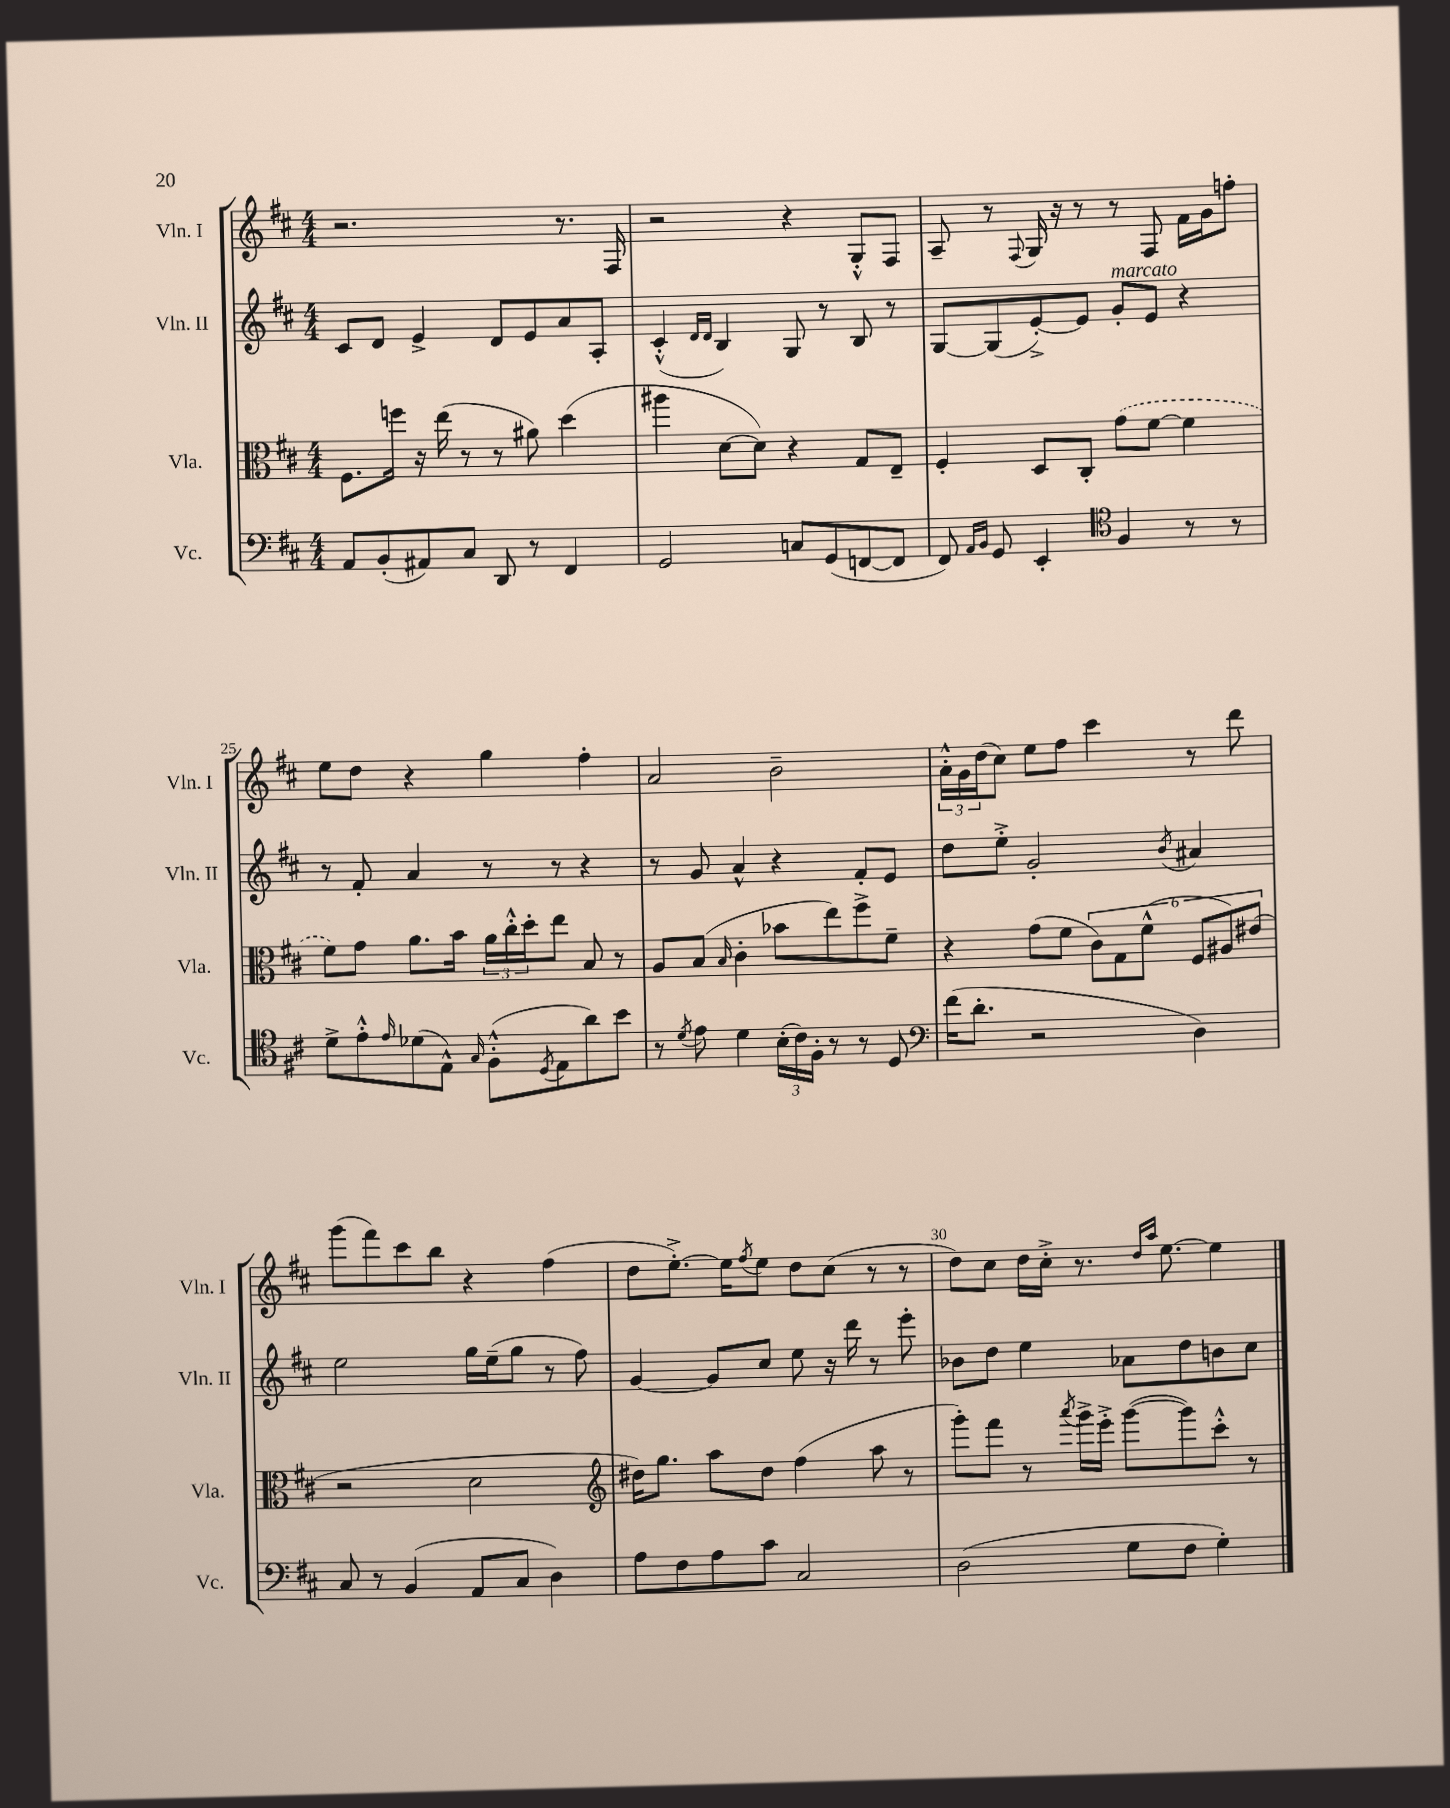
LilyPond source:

<<
\new StaffGroup <<
\new Staff = "s0" \with { instrumentName = "Vln. I" shortInstrumentName = "Vln. I" } {
    \clef treble \key d \major \numericTimeSignature \time 4/4
    r2. r8. fis16 |
    r2 r4 g8-.-^ fis8 |
    a8-- r8 \appoggiatura { fis8 } g16 r16 r8 r8 fis8 fis'16 g'16 f''8-. |
    e''8 d''8 r4 g''4 fis''4-. |
    a'2 b'2-- |
    \tuplet 3/2 { a'16-.-^ g'16 d''16( } cis''8) e''8 fis''8 cis'''4 r8 d'''8 |
    g'''8( fis'''8) cis'''8 b''8 r4 fis''4( |
    d''8 e''8.~-.->) e''16 \acciaccatura { fis''8 } e''8 d''8 cis''8( r8 r8 |
    d''8) cis''8 d''16 cis''16-.-> r8. \grace { d''16 a''16 } e''8.~ e''4 \bar "|." |
}
\new Staff = "s1" \with { instrumentName = "Vln. II" shortInstrumentName = "Vln. II" } {
    \clef treble \key d \major \numericTimeSignature \time 4/4
    cis'8 d'8 e'4-> d'8 e'8 a'8 a8-. |
    cis'4-.-^( \grace { d'16 d'16 } b4) g8 r8 b8 r8 |
    g8~ g8( e'8~-.->) e'8 g'8-.^\markup { \italic "marcato" } e'8 r4 |
    r8 fis'8-. a'4 r8 r8 r4 |
    r8 g'8 a'4-^ r4 fis'8-. e'8 |
    d''8 e''8-.-> g'2-. \acciaccatura { b'8 } ais'4 |
    e''2 g''16 e''16--( g''8 r8 fis''8) |
    g'4~ g'8 cis''8 e''8 r16 d'''16 r8 e'''8-. |
    bes'8 d''8 e''4 aes'8 d''8 b'8 cis''8 \bar "|." |
}
\new Staff = "s2" \with { instrumentName = "Vla." shortInstrumentName = "Vla." } {
    \clef alto \key d \major \numericTimeSignature \time 4/4
    fis8. f''16 r16 e''16( r8 r8 ais'8) d''4( |
    ais''4 d'8~ d'8) r4 g8 e8-- |
    fis4-. d8 cis8-. \once \slurDashed g'8( fis'8~ fis'4 |
    fis'8) g'8 a'8. b'16 \tuplet 3/2 { a'16 cis''16-.-^ d''16-. } e''8 b8 r8 |
    a8 b8( \grace { b16 } cis'4-. bes'8 e''8) fis''8-> fis'8-- |
    r4 g'8( fis'8 \tuplet 6/4 { cis'8) g8 fis'8-^( fis8 ais8) eis'8( } |
    r2 d'2 |
    \clef treble dis''16) g''8. a''8 dis''8 fis''4( a''8 r8 |
    g'''8-.) fis'''8 r8 \acciaccatura { a'''8 } g'''16-> e'''16-.-> g'''8~( g'''8) cis'''8-.-^ r8 \bar "|." |
}
\new Staff = "s3" \with { instrumentName = "Vc." shortInstrumentName = "Vc." } {
    \clef bass \key d \major \numericTimeSignature \time 4/4
    a,8 b,8-.( ais,8) cis8 d,8 r8 fis,4 |
    g,2 c8 g,8( f,8~ f,8 |
    fis,8) \grace { a,16 b,16 } g,8 e,4-. \clef tenor fis4 r8 r8 |
    d'8-> e'8-.-^ \grace { e'16 } des'8( e8-^) \grace { g16 } fis8-.-^( \acciaccatura { d8 } e8 a'8) b'8 |
    r8 \acciaccatura { d'8 } e'8 d'4 \tuplet 3/2 { b16-.( cis'16) fis16-. } r8 r8 d8 |
    \clef bass fis'16( d'8.-. r2 d4) |
    cis8 r8 b,4( a,8 cis8 d4) |
    a8 fis8 a8 cis'8 cis2 |
    d2( g8 fis8 g4-.) \bar "|." |
}
>>
>>
\layout { \context { \Score currentBarNumber = #22 \override BarNumber.break-visibility = ##(#f #t #t) barNumberVisibility = #(every-nth-bar-number-visible 5) } }
